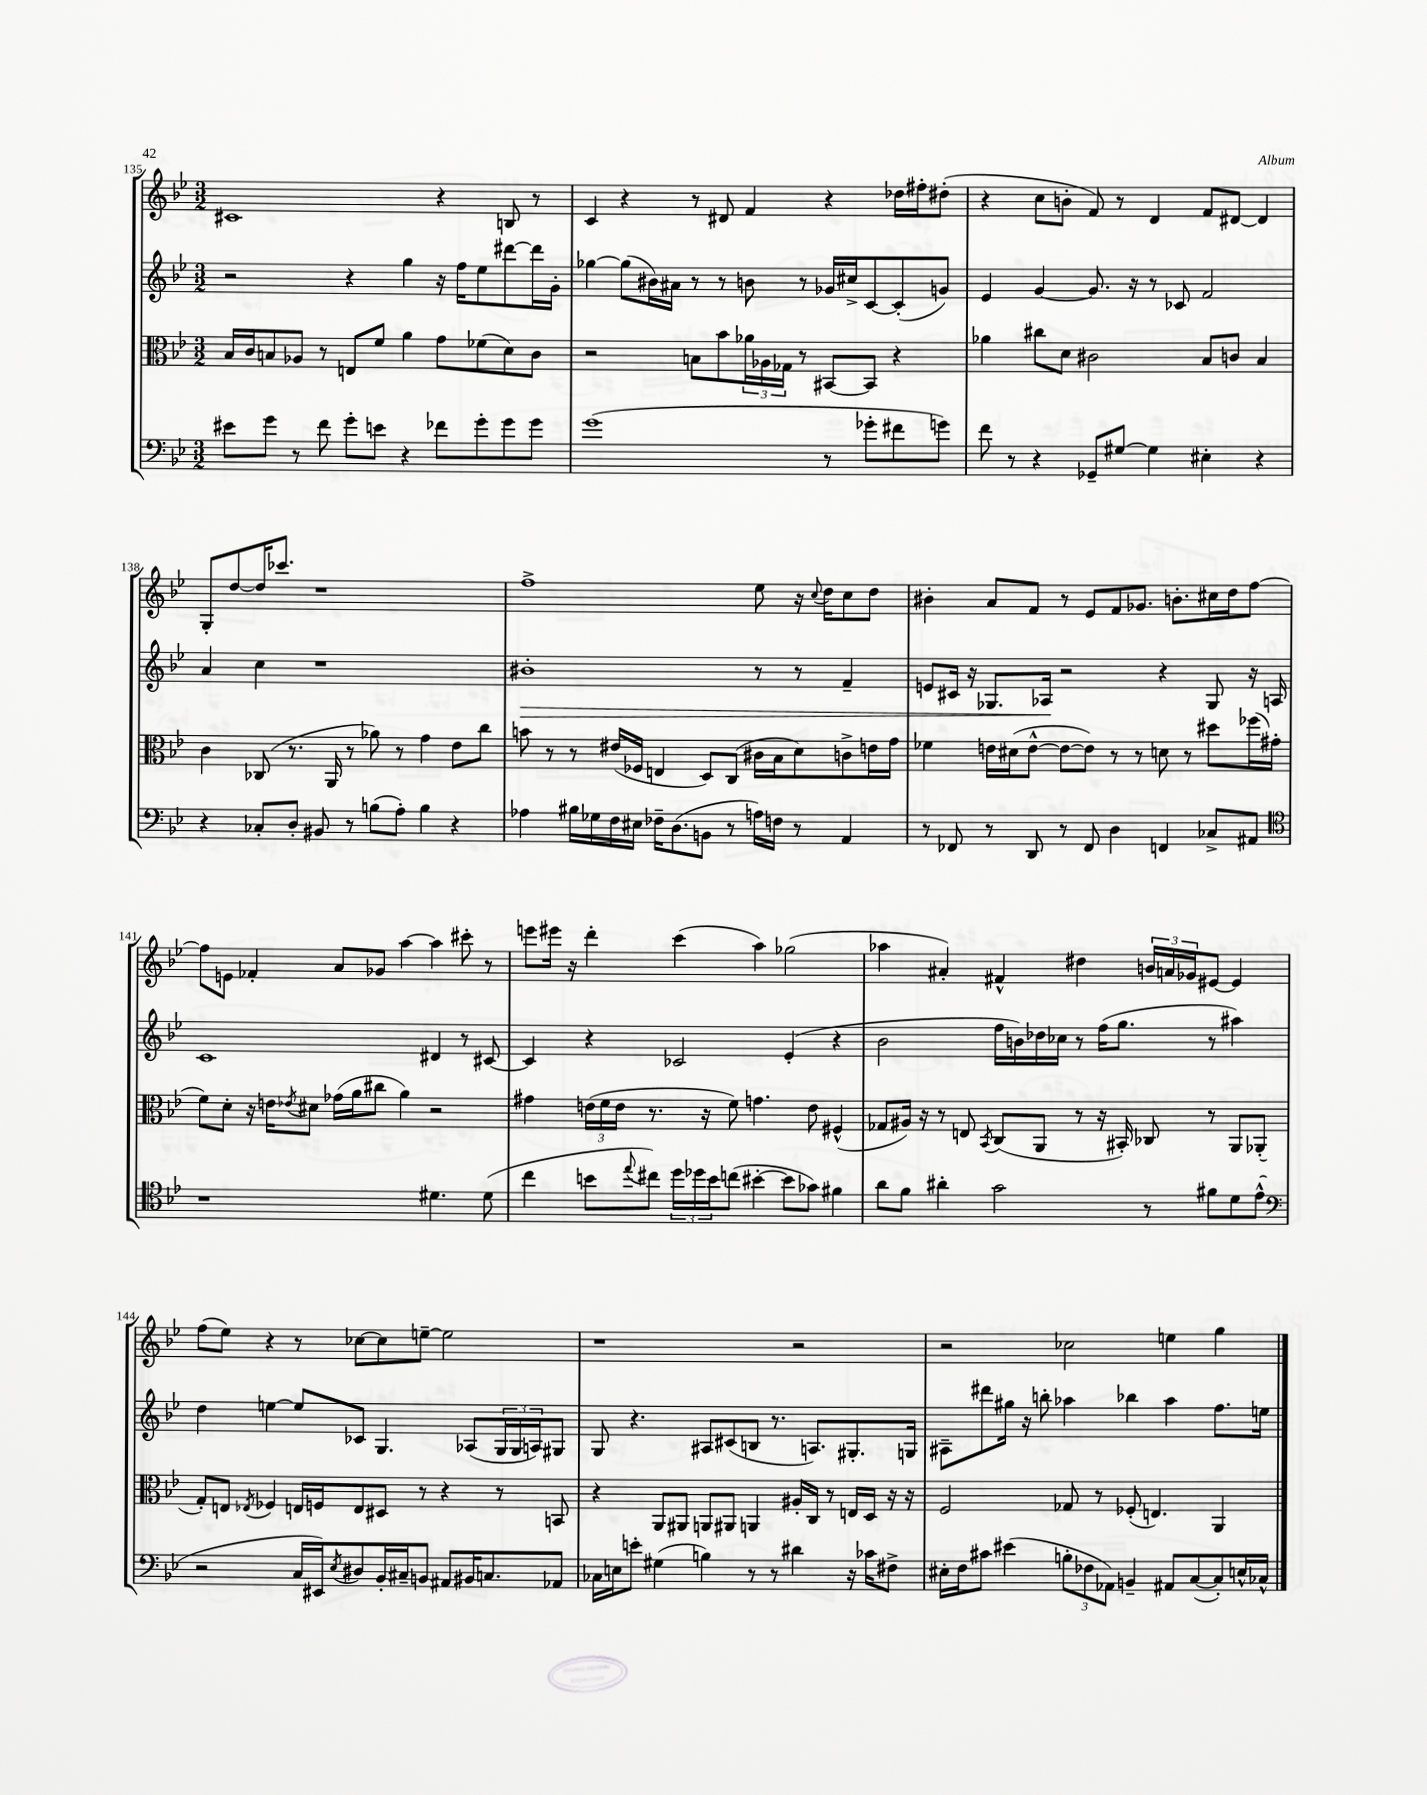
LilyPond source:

<<
\new StaffGroup <<
\new Staff = "s0" {
    \clef treble \key bes \major \numericTimeSignature \time 3/2
    cis'1 r4 b8 r8 |
    c'4 r4 r8 dis'8 f'4 r4 des''16 fis''16-. dis''8-.( |
    r4 c''8 b'8-. f'8) r8 d'4 f'8 dis'8~ dis'4 |
    g8-. d''8~ d''16 ces'''8. r1 |
    f''1-> ees''8 r16 \appoggiatura { c''8 } d''16 c''8 d''8 |
    bis'4-. a'8 f'8 r8 ees'8 f'8 ges'8. b'8.-. cis''16 d''16 f''8~ |
    f''8 e'8 fes'4-. a'8 ges'8 a''4~ a''4 cis'''8-. r8 |
    e'''8 eis'''16 r16 d'''4-. c'''4( a''4) ges''2( |
    aes''4 ais'4-.) fis'4-^ dis''4 \tuplet 3/2 { b'16 a'16 ges'16 } eis'8~ eis'4 |
    f''8( ees''8) r4 r8 ces''8~ ces''8 e''8~-- e''2 |
    r1 r2 |
    r2 ces''2 e''4 g''4 \bar "|." |
}
\new Staff = "s1" {
    \clef treble \key bes \major \numericTimeSignature \time 3/2
    r2 r4 g''4 r16 f''16 ees''8 dis'''8~ dis'''16 g'16-. |
    ges''4~ ges''8( bis'16) ais'16 r8 r8 b'8 r8 ges'16 cis''16-> c'8~ c'8-.( g'8) |
    ees'4 g'4~ g'8. r16 r8 ces'8 f'2 |
    a'4 c''4 r1 |
    bis'1-.\> r8 r8 f'4-- |
    e'8 cis'16 r16 ges8. aes16\! r2 r4 ges8 r16 a16 |
    c'1 dis'4 r8 cis'8~ |
    cis'4 r4 ces'2 ees'4-.( r4 |
    bes'2 f''16 b'16) des''16 ces''16 r8 f''16( g''8. r8 ais''4) |
    d''4 e''4~ e''8 ces'8 g4. aes8( \tuplet 3/2 { g16 g16 a16) } gis8 |
    g8 r4. ais8 cis'8( b8 r8. a8.) gis8.-. g16 |
    ais8-- dis'''8 gis''16 r16 b''8-. aes''4 bes''4 aes''4 f''8. e''16 \bar "|." |
}
\new Staff = "s2" {
    \clef alto \key bes \major \numericTimeSignature \time 3/2
    bes16 c'16 b8 aes8 r8 e8 f'8 a'4 g'8 fes'8( d'8) c'8 |
    r2 b8 bes'8 \tuplet 3/2 { aes'16 aes16 ges16 } r8 bis,8~ bis,8 r4 |
    aes'4 cis''8 d'8 cis'2 bes8 c'8 bes4 |
    c'4 ces8( r8. a,16 r8 aes'8) r8 g'4 ees'8 c''8 |
    b'8 r8 r8 eis'16( fes16 e4 d8) c8( cis'16 bes16 d'8) c'8-> e'16 g'16 |
    fes'4 e'16 dis'16( e'8~-^ e'8~ e'8) r8 r8 d'8 r8 dis''8 fes''16( gis'16-. |
    f'8) d'8-. r16 e'16 \acciaccatura { ees'8 } dis'8 ges'16( a'16 cis''8 a'4) r2 |
    gis'4 \tuplet 3/2 { e'16( f'16 e'16 } r8. r16 f'8) g'4. e'8 fis4-^( |
    ges8 ais16) r16 r8 e8 \acciaccatura { bes,8 } c8( a,8 r8 r16 bis,16-.) ces8 r8 a,8 aes,8-.( |
    g8-.) e8 \acciaccatura { ees8 } fes4 e16 f16 e8 dis8 r8 r4 r8 b,8 |
    r4 a,8 ais,8 a,8 ais,8 a,4 ais16-. c16 r8 e16 d16 r16 r16 |
    f2 ges8 r8 fes8-.( e4.) a,4 \bar "|." |
}
\new Staff = "s3" {
    \clef bass \key bes \major \numericTimeSignature \time 3/2
    eis'8 g'8 r8 f'8 g'8-. e'8 r4 fes'8 g'8-. g'8 g'8 |
    g'1( r8 ges'8-. fis'8 g'8) |
    f'8 r8 r4 ges,8-- gis8~ gis4 eis4-. r4 |
    r4 ces8-. d8-. bis,8 r8 b8( a8-.) b4 r4 |
    aes4 bis16 ges16 f16 eis16 fes16-- d8.( b,8 r8 a16) f16 r8 a,4 |
    r8 fes,8 r8 d,8 r8 fes,8 d4 f,4 ces8-> ais,8 |
    \clef tenor r1 dis'4. dis'8( |
    c''4 b'8 \appoggiatura { ees''8 } cis''8) \tuplet 3/2 { d''16 des''16 b'16 } c''8( bis'4~-. bis'8 ges'8) fis'4 |
    a'8 f'8 ais'4-. g'2 r8 fis'8 d'8 ees'8-^( |
    \clef bass r2 c16 eis,16) \acciaccatura { ees8 } dis8 bes,16-. cis16-- b,8 ais,8 bis,16 c8. aes,8 |
    ces16 e16 e'8-. gis4( b4) r8 r8 dis'4 r16 ces'16 fis8-> |
    eis16-. f16 cis'8 eis'4( \tuplet 3/2 { b8-. fes8 aes,8) } b,4-- ais,8 c8~( c8-.) e16-^ ces16-^ \bar "|." |
}
>>
>>
\layout { \context { \Score currentBarNumber = #135 } }
